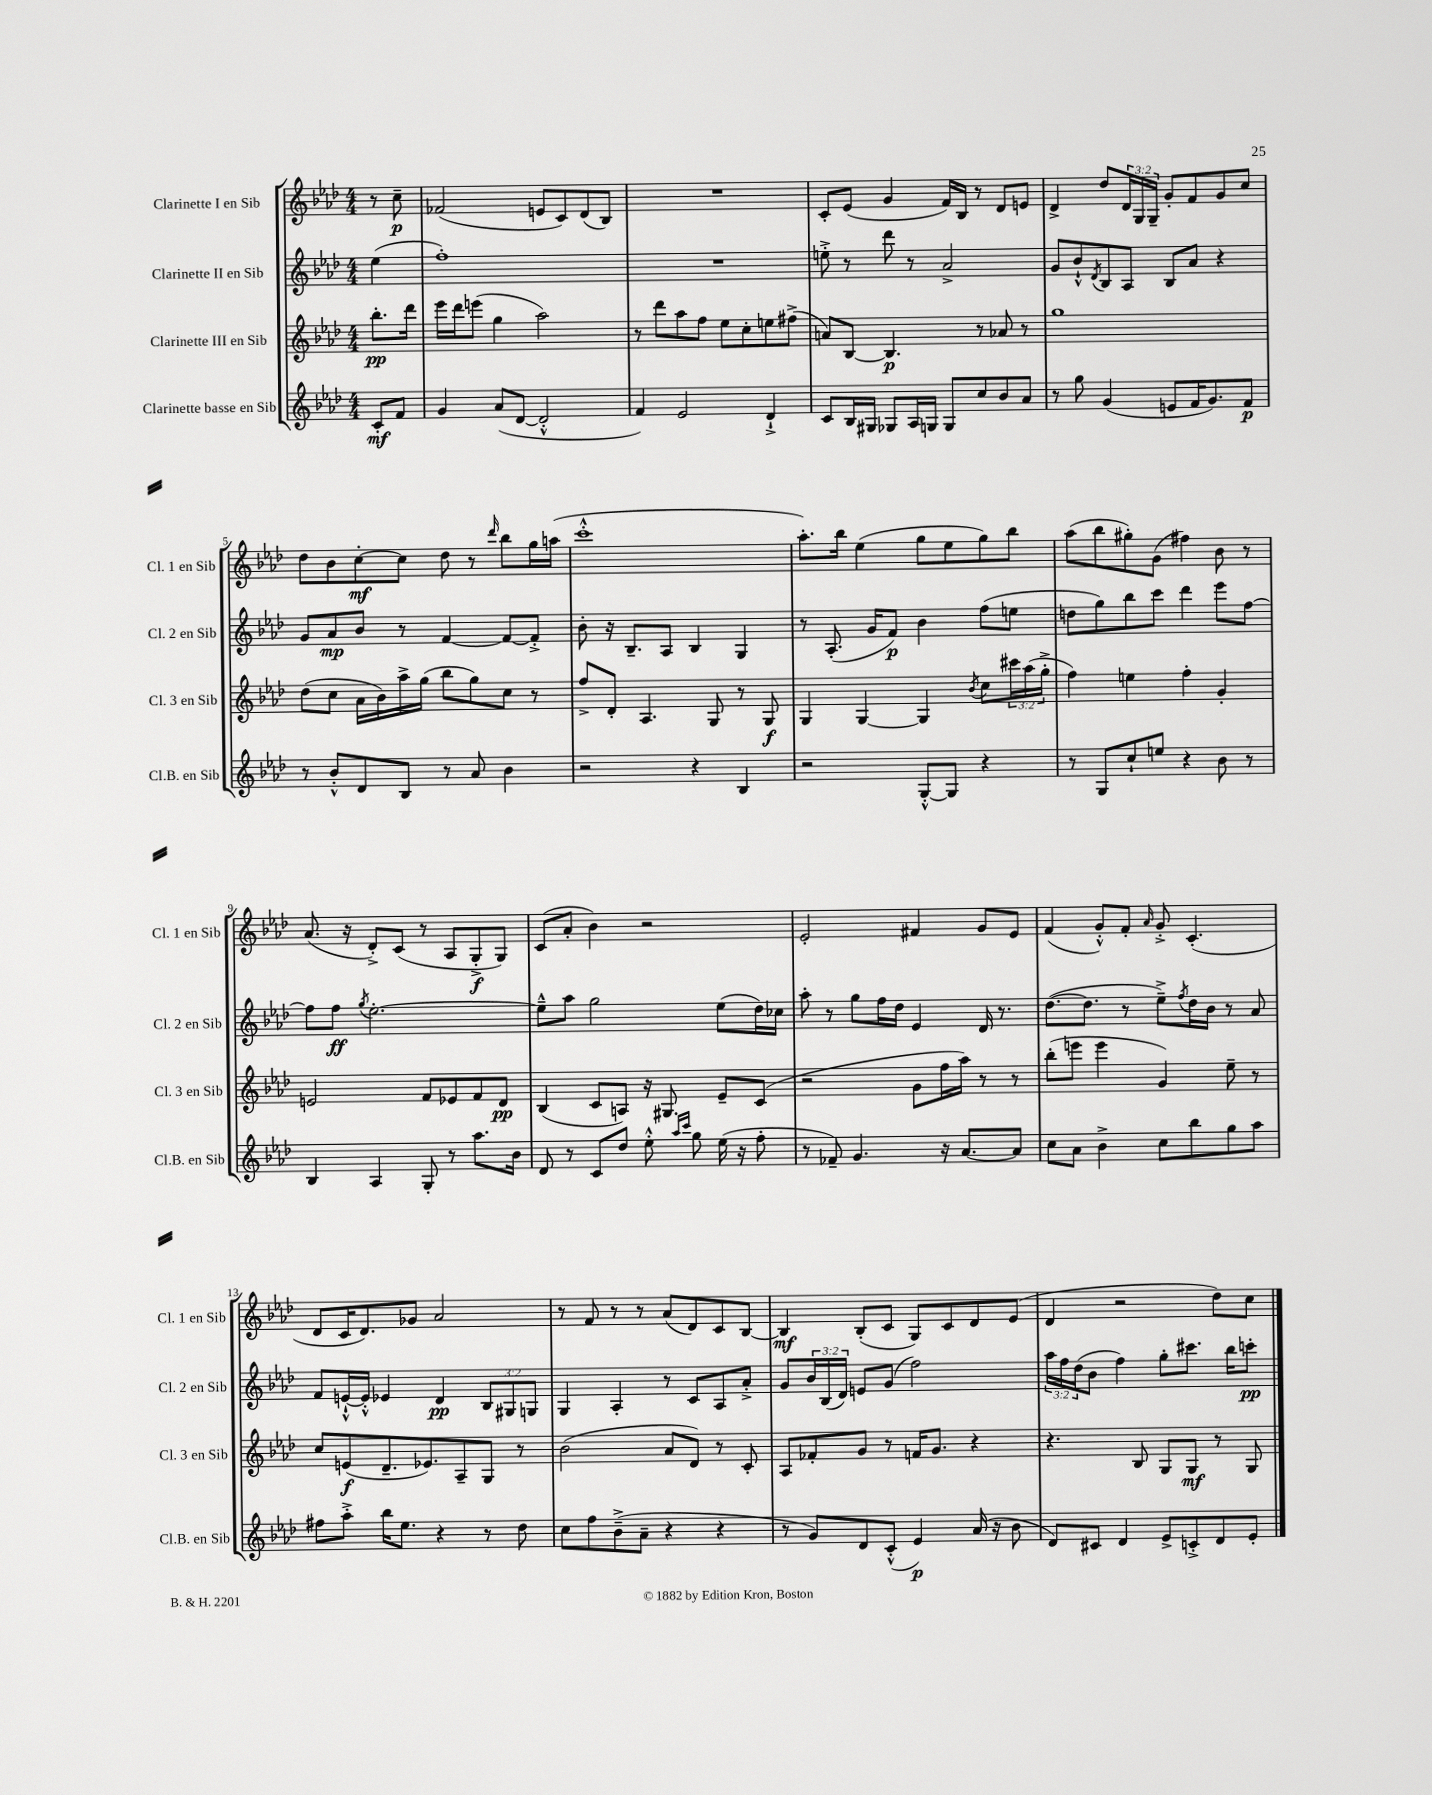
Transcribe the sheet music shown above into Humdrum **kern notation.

**kern	**dynam	**kern	**dynam	**kern	**dynam	**kern	**dynam
*part4	*part4	*part3	*part3	*part2	*part2	*part1	*part1
*staff4	*staff4	*staff3	*staff3	*staff2	*staff2	*staff1	*staff1
*I"Clarinette basse en Sib	*	*I"Clarinette III en Sib	*	*I"Clarinette II en Sib	*	*I"Clarinette I en Sib	*
*I'Cl.B. en Sib	*	*I'Cl. 3 en Sib	*	*I'Cl. 2 en Sib	*	*I'Cl. 1 en Sib	*
*clefG2	*	*clefG2	*	*clefG2	*	*clefG2	*
*k[b-e-a-d-]	*	*k[b-e-a-d-]	*	*k[b-e-a-d-]	*	*k[b-e-a-d-]	*
*M4/4	*	*M4/4	*	*M4/4	*	*M4/4	*
=	=	=	=	=	=	=	=
8c'/L	mf	8.bb-'\L	pp	(4ee-\	.	8r	.
8f/J	.	.	.	.	.	8cc~\	p
.	.	16ddd-\Jk	.	.	.	.	.
=1	=1	=1	=1	=1	=1	=1	=1
4g/	.	16eee-\LL	.	1ff')	.	(2f-X/	.
.	.	16ddd-\J	.	.	.	.	.
.	.	(8eeen\J	.	.	.	.	.
(8a-/L	.	4gg\	.	.	.	.	.
[8d-/J	.	.	.	.	.	.	.
2d-'^^/]	.	2aa-\)	.	.	.	8en/L	.
.	.	.	.	.	.	8c/)	.
.	.	.	.	.	.	(8d-/	.
.	.	.	.	.	.	8B-/J)	.
=2	=2	=2	=2	=2	=2	=2	=2
4f/)	.	8r	.	1r	.	1r	.
.	.	8ddd-\L	.	.	.	.	.
2e-/	.	8aa-\	.	.	.	.	.
.	.	8ff\J	.	.	.	.	.
.	.	8ee-\L	.	.	.	.	.
.	.	8cc'\	.	.	.	.	.
4d-`^/	.	8een\	.	.	.	.	.
.	.	(8ff#X^\J	.	.	.	.	.
=3	=3	=3	=3	=3	=3	=3	=3
8c/L	.	8an/L)	.	8een'^\	.	8c'/L	.
16B-/L	.	[8B-/J	.	8r	.	(8e-/J	.
16G#X/JJ	.	.	.	.	.	.	.
8G-X/L	.	4.B-/]	p	8ddd-\	.	4g/	.
16A-/L	.	.	.	8r	.	.	.
16Gn/JJ	.	.	.	.	.	.	.
8G/L	.	.	.	2a-^/	.	16f/LL)	.
.	.	.	.	.	.	16B-/JJ	.
8cc/	.	8r	.	.	.	8r	.
8b-/	.	8a-X/	.	.	.	8d-/L	.
8a-/J	.	8r	.	.	.	8en/J	.
=4	=4	=4	=4	=4	=4	=4	=4
8r	.	1gg	.	8g/L	.	4d-^/	.
8gg\	.	.	.	8b-`^^/	.	.	.
.	.	.	.	8qd-/	.	.	.
(4g/	.	.	.	8B-/	.	8dd-/L	.
.	.	.	.	8A-/J	.	24d-/L	.
.	.	.	.	.	.	24G/	.
.	.	.	.	.	.	24G~/JJ	.
8en/L	.	.	.	8B-/L	.	8g'/L	.
16f/K	.	.	.	8a-/J	.	8f/	.
8.g/)	.	.	.	.	.	.	.
.	.	.	.	4r	.	8g/	.
8f/J	p	.	.	.	.	8cc/J	.
!!LO:LB:g=z
=5	=5	=5	=5	=5	=5	=5	=5
8r	.	(8dd-\L	.	8g/L	.	8dd-\L	.
8b-'^^/L	.	8cc\J	.	8a-/	mp	8b-\	.
8d-/	.	16a-\LL	.	8b-/J	.	[8cc'\	mf
.	.	16b-\)	.	.	.	.	.
8B-/J	.	16aa-^\	.	8r	.	8cc\J]	.
.	.	(16gg\JJ	.	.	.	.	.
8r	.	8bb-\L	.	[4f/	.	8dd-\	.
8a-/	.	8gg\)	.	.	.	8r	.
.	.	.	.	.	.	16qqddd-/	.
4b-\	.	8cc\J	.	8f/L_	.	8bb-\L	.
.	.	8r	.	8f'^/J]	.	16gg\L	.
.	.	.	.	.	.	(16aan\JJ	.
=6	=6	=6	=6	=6	=6	=6	=6
2r	.	8ff^/L	.	8b-'\	.	1ccc'^^	.
.	.	8d-'/J	.	16r	.	.	.
.	.	.	.	8.B-~/L	.	.	.
.	.	4.A-/	.	.	.	.	.
.	.	.	.	8A-/J	.	.	.
4r	.	.	.	4B-/	.	.	.
.	.	8G/	.	.	.	.	.
4B-/	.	8r	.	4G/	.	.	.
.	.	8G/	f	.	.	.	.
=7	=7	=7	=7	=7	=7	=7	=7
2r	.	4G/	.	8r	.	8.aa-'\L)	.
.	.	.	.	(8.A-'/	.	.	.
.	.	.	.	.	.	16bb-\Jk	.
.	.	[4G/	.	.	.	(4ee-\	.
.	.	.	.	16g/KL	.	.	.
.	.	.	.	8f/J)	p	.	.
[8G'^^/L	.	4G/]	.	4b-\	.	8gg\L	.
8G/J]	.	.	.	.	.	8ee-\	.
.	.	8qb-/	.	.	.	.	.
4r	.	8cc\L	.	(8ff\L	.	8gg\)	.
.	.	24ccc#X\L	.	8een\J	.	8bb-\J	.
.	.	(24aa-\	.	.	.	.	.
.	.	24gg'^\JJ	.	.	.	.	.
=8	=8	=8	=8	=8	=8	=8	=8
8r	.	4ff\)	.	8ddn\L	.	(8aa-\L	.
8G/L	.	.	.	8gg\)	.	8bb-\	.
8cc`/	.	4een\	.	8bb-\	.	8gg#X'\)	.
8een/J	.	.	.	8ccc\J	.	(8g\J	.
4r	.	4ff'\	.	4ddd-\	.	4ff#X\)	.
8b-\	.	4g'/	.	8eee-\L	.	8b-\	.
8r	.	.	.	[8ff\J	.	8r	.
!!LO:LB:g=z
=9	=9	=9	=9	=9	=9	=9	=9
4B-/	.	2en/	.	8ff\L]	.	(8.a-/	.
.	.	.	.	8ff\J	ff	.	.
.	.	.	.	.	.	16r	.
.	.	.	.	8qgg/	.	.	.
4A-/	.	.	.	[2.ee-'\	.	8d-'^/L)	.
.	.	.	.	.	.	(8c/J	.
8G'/	.	8f/L	.	.	.	8r	.
8r	.	8e-X/	.	.	.	8A-/L	.
8.aa-\L	.	8f/	.	.	.	8G'^/	f
.	.	8d-/J	pp	.	.	8G/J)	.
16b-\Jk	.	.	.	.	.	.	.
=10	=10	=10	=10	=10	=10	=10	=10
8d-/	.	(4B-/	.	8ee-~^^\L]	.	(8c/L	.
8r	.	.	.	8aa-\J	.	8a-'/J	.
8c/L	.	8c/L	.	2gg\	.	4b-\)	.
8dd-/J	.	8An/J)	.	.	.	.	.
8ee-'^^\	.	16r	.	.	.	2r	.
.	.	8.G#X/	.	.	.	.	.
16qqaa-/LL	.	.	.	.	.	.	.
16qqccc/JJ	.	.	.	.	.	.	.
8gg\	.	.	.	.	.	.	.
(16ee-\	.	8e-~/L	.	(8ee-\L	.	.	.
16r	.	.	.	.	.	.	.
8ff'\	.	(8c/J	.	16dd-\L)	.	.	.
.	.	.	.	16cc-X\JJ	.	.	.
=11	=11	=11	=11	=11	=11	=11	=11
8r	.	2r	.	8aa-'\	.	2e-'/	.
8f-X~/)	.	.	.	8r	.	.	.
4.g/	.	.	.	8gg\L	.	.	.
.	.	.	.	16ff\L	.	.	.
.	.	.	.	16dd-\JJ	.	.	.
.	.	8g\L	.	4e-/	.	4f#X/	.
16r	.	16ff\L	.	.	.	.	.
[8.a-/L	.	16aa-\JJ)	.	.	.	.	.
.	.	8r	.	16d-/	.	8g/L	.
.	.	.	.	8.r	.	.	.
8a-/J]	.	8r	.	.	.	8e-/J	.
=12	=12	=12	=12	=12	=12	=12	=12
8cc\L	.	(8bb-'\L	.	([8.dd-\L	.	(4f/	.
8a-\J	.	8eeen\J	.	.	.	.	.
.	.	.	.	8.dd-\J]	.	.	.
4b-^\	.	4eee\	.	.	.	8g'^^/L)	.
.	.	.	.	8r	.	8f'/J	.
.	.	.	.	.	.	16qqa-/	.
8cc\L	.	4g/)	.	8ee-~^\L)	.	8g'^/	.
.	.	.	.	8qff/	.	.	.
8bb-\	.	.	.	16dd-\L	.	(4.c'/	.
.	.	.	.	16b-\JJ	.	.	.
8gg\	.	8ee-~\	.	8r	.	.	.
8aa-\J	.	8r	.	8a-/	.	.	.
!!LO:LB:g=z
=13	=13	=13	=13	=13	=13	=13	=13
8ff#X\L	.	8cc/L	.	8f/L	.	8d-/L	.
8aa-'^\J	.	(8en/	f	[16en`^^/L	.	16c/K	.
.	.	.	.	16e'^^/JJ]	.	8.d-/)	.
16bb-\KL	.	8.d-~/	.	4e-X/	.	.	.
8.ee-\J	.	.	.	.	.	.	.
.	.	.	.	.	.	8g-X/J	.
.	.	8.e-X/)	.	.	.	.	.
4r	.	.	.	4d-/	pp	2a-/	.
.	.	8A-~/	.	.	.	.	.
8r	.	8G/J	.	12B-/L	.	.	.
.	.	.	.	12G#X/	.	.	.
8dd-\	.	8r	.	.	.	.	.
.	.	.	.	12Gn/J	.	.	.
=14	=14	=14	=14	=14	=14	=14	=14
8cc\L	.	(2b-\	.	4G/	.	8r	.
8ff\	.	.	.	.	.	8f/	.
(8b-~^\	.	.	.	4A-'/	.	8r	.
8a-~\J	.	.	.	.	.	8r	.
4r	.	8a-/L	.	8r	.	(8a-/L	.
.	.	8d-/J)	.	8c/L	.	8d-/)	.
4r	.	8r	.	8A-/	.	8c/	.
.	.	8c'/	.	8a-'^/J	.	[8B-/J	.
=15	=15	=15	=15	=15	=15	=15	=15
8r	.	8A-/L	.	8g/L	.	4B-/]	mf
8g/L)	.	8f-X'/	.	24b-/L	.	.	.
.	.	.	.	(24B-/	.	.	.
.	.	.	.	24d-/JJ)	.	.	.
8d-/	.	8g/J	.	8en/L	.	(8B-'/L	.
(8c'^^/J	.	8r	.	(8g/J	.	8c/J	.
4e-/)	p	16fn/KL	.	2ff\)	.	8G/L)	.
.	.	8.g/J	.	.	.	.	.
.	.	.	.	.	.	8c/	.
(16a-/	.	4r	.	.	.	8d-/	.
16r	.	.	.	.	.	.	.
8b-\	.	.	.	.	.	(8e-/J	.
=16	=16	=16	=16	=16	=16	=16	=16
8d-/L)	.	4.r	.	24aa-\LL	.	4d-/	.
.	.	.	.	24ff\	.	.	.
.	.	.	.	(24dd-\J	.	.	.
8c#X/J	.	.	.	8b-\J	.	.	.
4d-/	.	.	.	4ff\)	.	2r	.
.	.	8B-/	.	.	.	.	.
8e-^/L	.	8G/L	.	8gg'\L	.	.	.
8cn'^/	.	8G/J	mf	8.ccc#X\J	.	.	.
8d-/	.	8r	.	.	.	8dd-\L)	.
.	.	.	.	16bb-\KL	.	.	.
8e-'/J	.	8G/	.	8cccn'\J	pp	8cc\J	.
==	==	==	==	==	==	==	==
*-	*-	*-	*-	*-	*-	*-	*-
